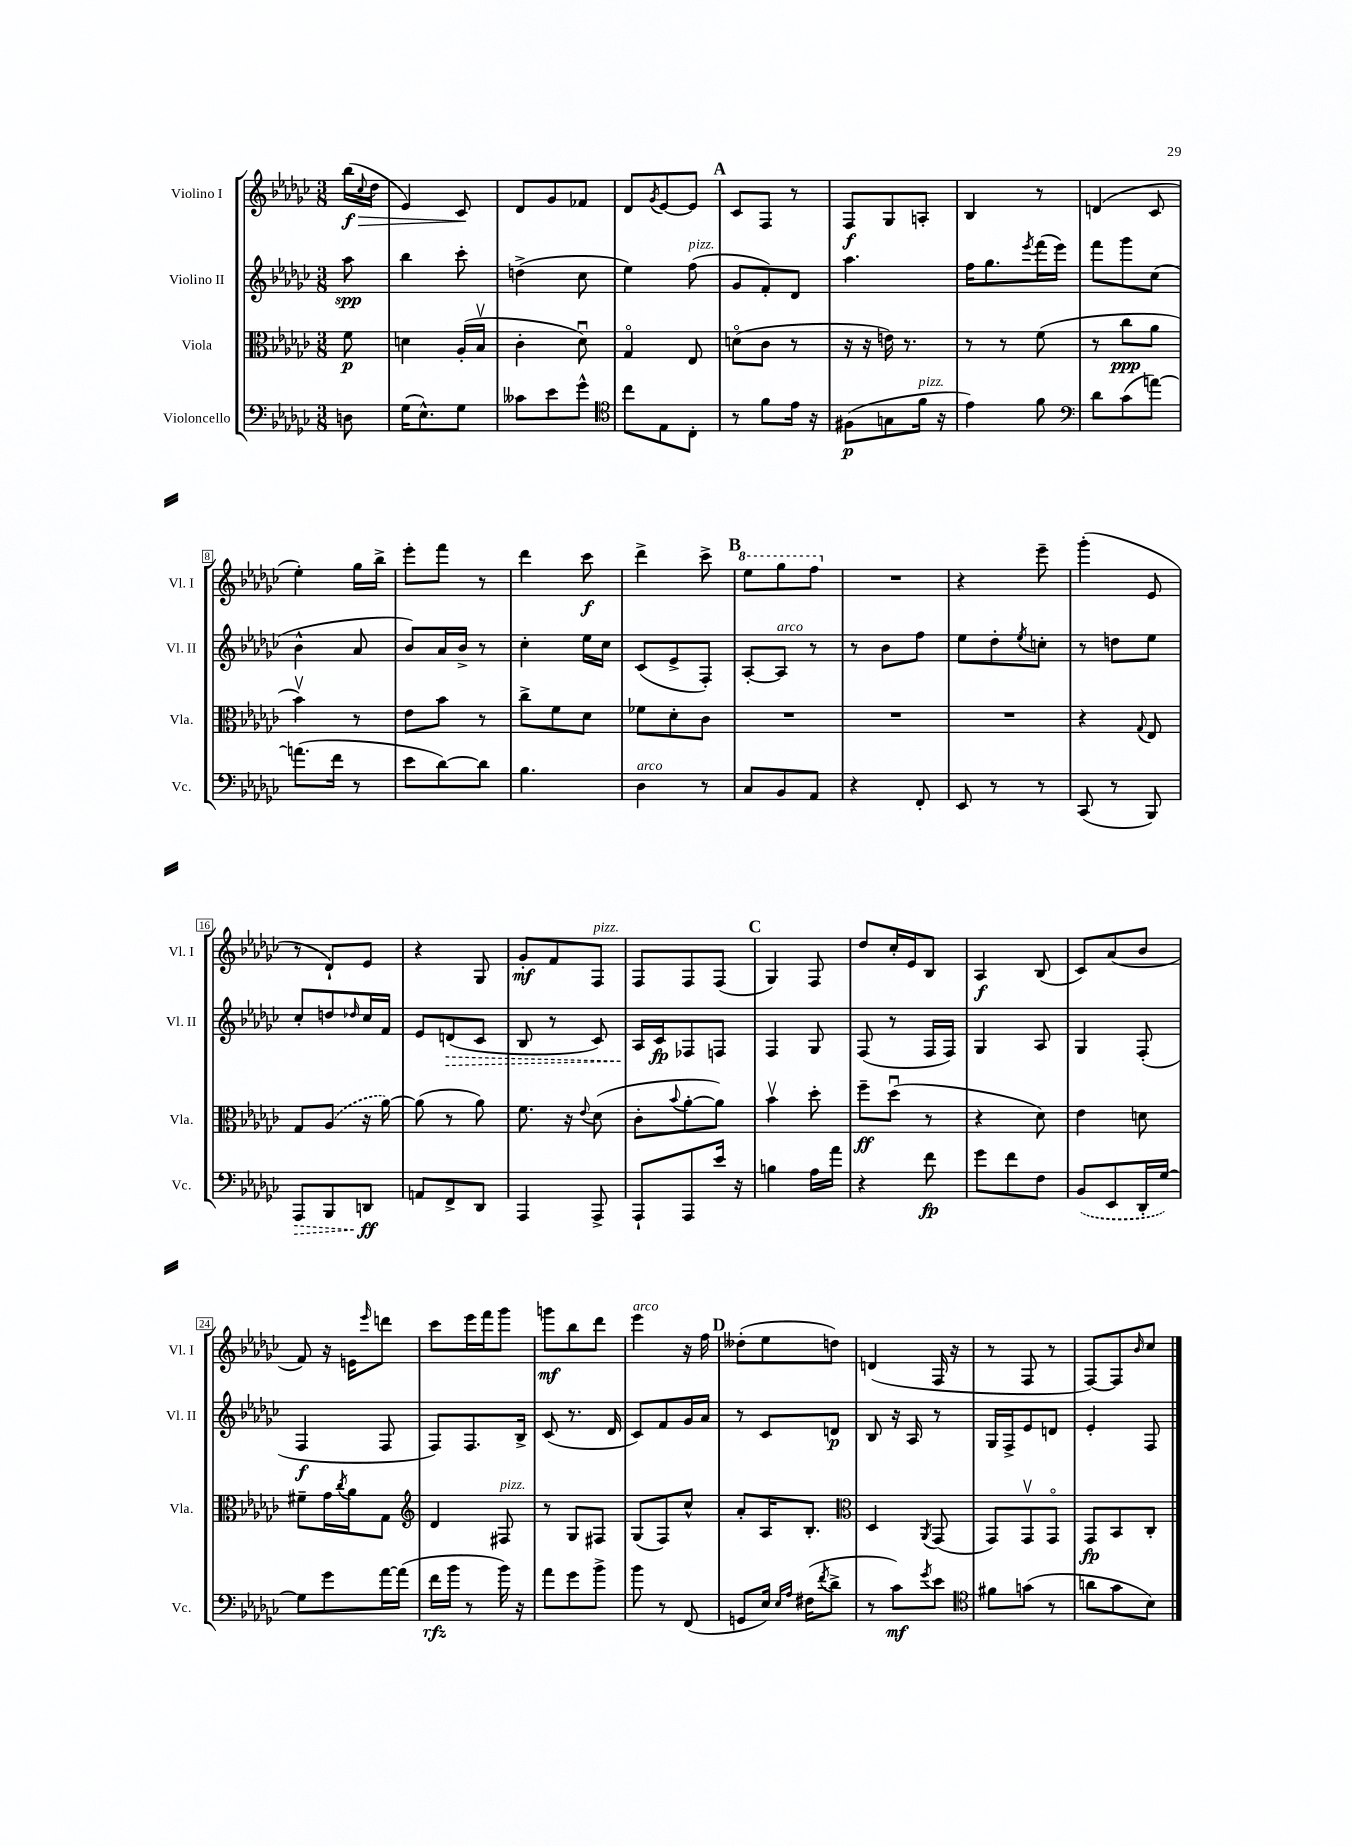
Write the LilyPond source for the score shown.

<<
\new StaffGroup <<
\new Staff = "s0" \with { instrumentName = "Violino I" shortInstrumentName = "Vl. I" } {
    \clef treble \key ges \major \numericTimeSignature \time 3/8 \partial 8
    bes''16\f\>( \appoggiatura { ces''8 } des''16 |
    ees'4) ces'8\! |
    des'8 ges'8 fes'8 |
    des'8 \acciaccatura { ges'8 } ees'8~ ees'8 |
    \mark \markup { \bold "A" } ces'8 f8 r8 |
    f8\f ges8 a8-. |
    bes4 r8 |
    d'4( ces'8 |
    ees''4-.) ges''16 bes''16-> |
    ees'''8-. f'''8 r8 |
    des'''4 ces'''8\f |
    des'''4-> ces'''8-> |
    \mark \markup { \bold "B" } \ottava #1 ees'''8 ges'''8 f'''8 \ottava #0 |
    R4. |
    r4 ees'''8-- |
    ges'''4-.( ees'8 |
    r8 des'8-!) ees'8 |
    r4 ges8 |
    ges'8-.\mf f'8 f8^\markup { \italic "pizz." } |
    f8 f8 f8( |
    \mark \markup { \bold "C" } ges4) f8 |
    des''8 ces''16-. ees'16 bes8 |
    aes4\f bes8( |
    ces'8) aes'8( bes'8 |
    f'8) r16 e'16 \grace { ees'''16 } d'''8 |
    ces'''8 ees'''16 f'''16 ges'''8 |
    g'''8\mf bes''8 des'''8 |
    ees'''4^\markup { \italic "arco" } r16 f''16 |
    \mark \markup { \bold "D" } deses''8-.( ees''8 d''8) |
    d'4( f16 r16 |
    r8 f8 r8 |
    f8~) f8 \grace { bes'16 } ces''8 \bar "|." |
}
\new Staff = "s1" \with { instrumentName = "Violino II" shortInstrumentName = "Vl. II" } {
    \clef treble \key ges \major \numericTimeSignature \time 3/8 \partial 8
    aes''8\spp |
    bes''4 ces'''8-. |
    d''4->( ces''8 |
    ees''4) f''8^\markup { \italic "pizz." }( |
    \mark \markup { \bold "A" } ges'8 f'8-.) des'8 |
    aes''4. |
    f''16 ges''8. \acciaccatura { ees'''8 } f'''16( ees'''16) |
    f'''8 ges'''8 ces''8( |
    bes'4-^ aes'8 |
    bes'8) aes'16 bes'16-> r8 |
    ces''4-. ees''16 ces''16 |
    ces'8( ees'8-> f8-.) |
    \mark \markup { \bold "B" } aes8~-. aes8^\markup { \italic "arco" } r8 |
    r8 bes'8 f''8 |
    ees''8 des''8-. \acciaccatura { ees''8 } c''8-. |
    r8 d''8 ees''8 |
    ces''8-. d''8 \grace { des''16 } ces''16 f'16 |
    ees'8 \once \override Hairpin.style = #'dashed-line d'8\>( ces'8 |
    bes8 r8 ces'8) |
    aes16\! ces'16\fp fes8 f8 |
    \mark \markup { \bold "C" } f4 ges8 |
    f8( r8 f16 f16) |
    ges4 aes8 |
    ges4 f8-.( |
    f4\f f8 |
    f8) f8. bes16-> |
    ces'8( r8. des'16 |
    ces'8) f'8 ges'16 aes'16 |
    \mark \markup { \bold "D" } r8 ces'8 d'8\p |
    bes8 r16 aes16 r8 |
    ges16 f16-> ees'8 d'8 |
    ees'4-. f8 \bar "|." |
}
\new Staff = "s2" \with { instrumentName = "Viola" shortInstrumentName = "Vla." } {
    \clef alto \key ges \major \numericTimeSignature \time 3/8 \partial 8
    f'8\p |
    d'4 aes16-.( bes16\upbow |
    ces'4-. des'8\downbow) |
    ges4\flageolet ees8 |
    \mark \markup { \bold "A" } d'8\flageolet( ces'8 r8 |
    r16 r16 e'16) r8. |
    r8 r8 f'8( |
    r8 ces''8\ppp aes'8 |
    bes'4\upbow) r8 |
    ees'8 bes'8 r8 |
    ces''8-> f'8 des'8 |
    fes'8 des'8-. ces'8 |
    \mark \markup { \bold "B" } R4. |
    R4. |
    R4. |
    r4 \appoggiatura { ges8 } ees8 |
    ges8 \once \slurDashed aes8( r16 aes'16~) |
    aes'8( r8 aes'8) |
    f'8. r16 \appoggiatura { ees'8 } des'8( |
    ces'8-. \appoggiatura { bes'8 } aes'8~-. aes'8) |
    \mark \markup { \bold "C" } bes'4\upbow des''8-. |
    f''8--\ff des''8\downbow( r8 |
    r4 des'8) |
    ees'4 d'8 |
    fis'8-- ges'16 \acciaccatura { ces''8 } aes'16 ges8 |
    \clef treble des'4 fis8^\markup { \italic "pizz." } |
    r8 ges8 fis8 |
    ges8( f8) ces''8-^ |
    \mark \markup { \bold "D" } aes'8-. aes16 bes8.-. |
    \clef alto des4 \acciaccatura { aes,8 } ges,8( |
    ges,8) ges,8\upbow ges,8\flageolet |
    ges,8\fp bes,8 ces8-. \bar "|." |
}
\new Staff = "s3" \with { instrumentName = "Violoncello" shortInstrumentName = "Vc." } {
    \clef bass \key ges \major \numericTimeSignature \time 3/8 \partial 8
    d8 |
    ges16( ees8.-^) ges8 |
    ceses'8 ees'8 ges'8-^ |
    \clef tenor ces''8 ees8 ces8-. |
    \mark \markup { \bold "A" } r8 f'8 ees'16 r16 |
    fis8\p( g8 f'16^\markup { \italic "pizz." } r16 |
    ees'4) f'8 |
    \clef bass des'8 ces'8( a'8~) |
    a'8.( f'16 r8 |
    ees'8 des'8~) des'8 |
    bes4. |
    des4^\markup { \italic "arco" } r8 |
    \mark \markup { \bold "B" } ces8 bes,8 aes,8 |
    r4 f,8-. |
    ees,8 r8 r8 |
    ces,8( r8 bes,,8) |
    \once \override Hairpin.style = #'dashed-line aes,,8\> bes,,8 d,8\ff\! |
    a,8 f,8-> des,8 |
    aes,,4 aes,,8-> |
    aes,,8-! aes,,8 ees'16 r16 |
    \mark \markup { \bold "C" } b4 aes16 aes'16 |
    r4 f'8\fp |
    ges'8 f'8 f8 |
    \once \slurDashed bes,8( ees,8 des,16-. ges16~) |
    ges8 ges'8 aes'16~ aes'16( |
    f'16\rfz bes'16 r8 bes'16) r16 |
    aes'8 ges'8 bes'8-> |
    bes'8 r8 f,8( |
    \mark \markup { \bold "D" } g,8 ees16) \grace { ees16 aes16 } fis16( \acciaccatura { f'8 } des'8-> |
    r8 ces'8\mf) \acciaccatura { ges'8 } ees'8 |
    \clef tenor fis'8 g'8( r8 |
    a'8 ges'8 bes8) \bar "|." |
}
>>
>>
\layout { \context { \Score \override BarNumber.stencil = #(make-stencil-boxer 0.1 0.3 ly:text-interface::print) } }
